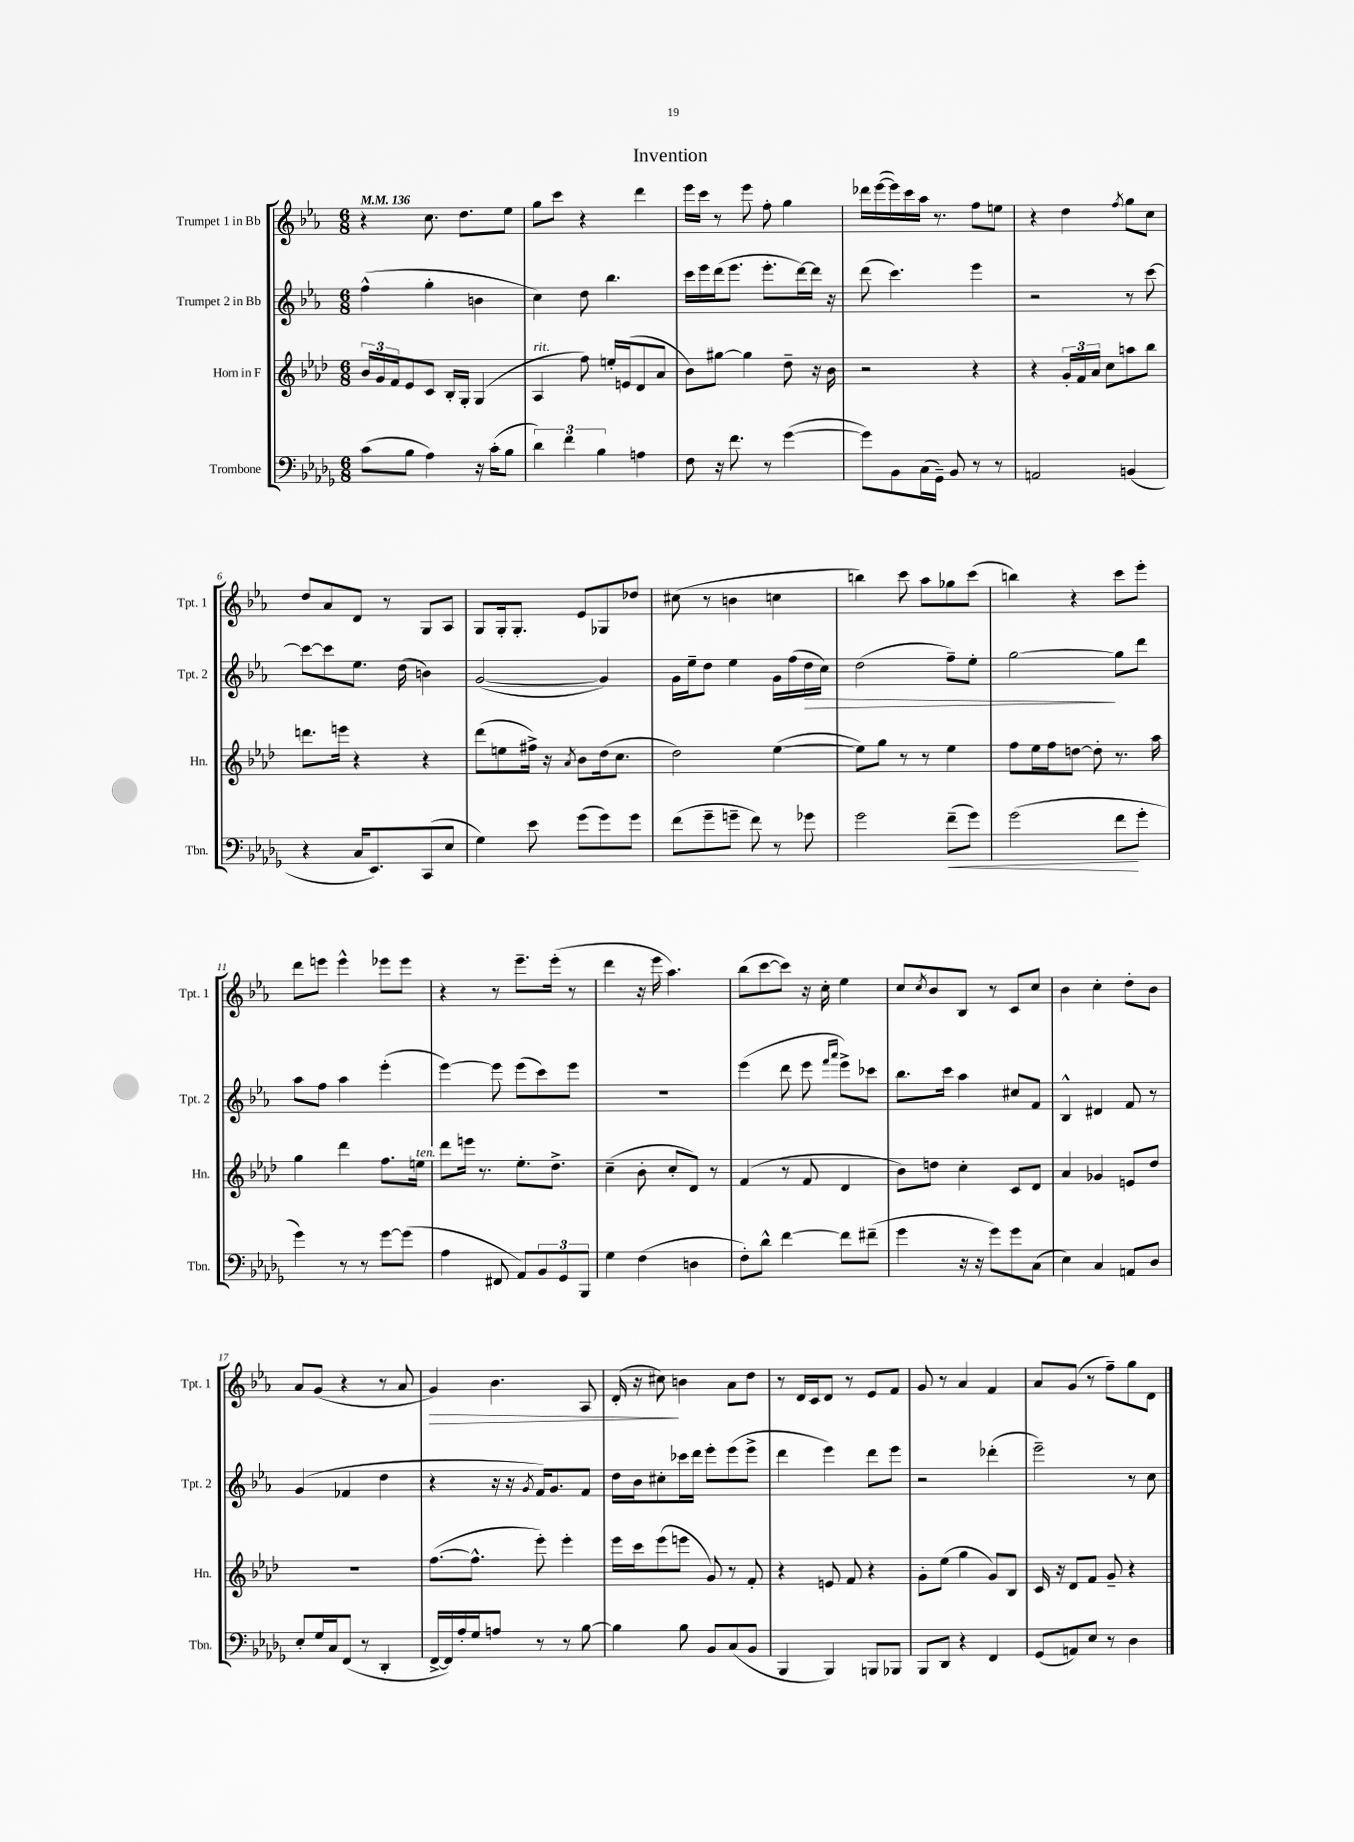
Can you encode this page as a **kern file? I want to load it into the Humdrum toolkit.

**kern	**kern	**kern	**kern
*staff4	*staff3	*staff2	*staff1
*clefF4	*clefG2	*clefG2	*clefG2
*k[b-e-a-d-g-]	*k[b-e-a-d-]	*k[b-e-a-]	*k[b-e-a-]
*M6/8	*M6/8	*M6/8	*M6/8
*MM136	*MM136	*MM136	*MM136
(8c\L	24b-/LL	(4ff^^\	4r
.	24g/	.	.
.	24f/J	.	.
8B-\J	8e-/	.	.
4A-\)	8c/J	4gg'\	8.cc\
.	16B-'/LL	.	.
.	16G'/JJ	.	8.dd\L
16r	(4G/	4b\	.
(16c'\LK	.	.	.
8B-\J	.	.	8ee-\J
=	=	=	=
6d-\)	4A-/	4cc\)	8gg\L
.	.	.	8ccc\J
6f\	.	.	.
.	8ff\)	8dd\	4r
6B-\	.	.	.
.	16ee'/LL	4.bb-\	.
.	(16e/J	.	.
4A\	8d-/	.	4ddd\
.	8a-/J	.	.
=	=	=	=
8F\	8b-\L)	16ccc\LL	16eee-\LL
.	.	16eee-\	16ccc\JJ
16r	[8gg#\J	(16ddd\J	8r
8.f\	.	8.eee-\J	.
.	4gg#\]	.	8eee-\
8r	.	8.eee-'\L	8ff'\
([4g-\	8dd-~\	.	4gg\
.	.	[16ddd\L)	.
.	16r	16ddd\]JJ	.
.	16b-\	16r	.
=	=	=	=
8g-\]L)	2r	(8ddd\	16ddd-\LL
.	.	.	([16eee-\
8BB-\	.	4.ccc\)	16eee-\])
.	.	.	16ccc\
(16C\L	.	.	16aa-\JJ
16GG-~\JJ)	.	.	8.r
8BB-/	.	.	.
8r	4r	4eee-\	8ff\L
8r	.	.	8ee\J
=	=	=	=
2AA/	4r	2r	4r
.	24g'/LL	.	4dd\
.	24f/	.	.
.	24a-/JJ	.	.
.	8cc\L	.	.
.	.	.	8qff/
(4BB/	8aa\	8r	8gg\L
.	8bb-\J	[8ccc\	8cc\J
=	=	=	=
4r	8.ddd\L	8ccc\_L	8dd/L
.	.	8ccc\]	8a-/
.	16eee\Jk	.	.
16C/LK	4r	8.ee-\J	8d/J
8.EE-/)	.	.	.
.	.	.	8r
.	.	(16dd\	.
(8CC/	4r	4b\)	8G/L
8E-/J	.	.	8A-/J
=	=	=	=
4G-\)	(8ddd-\L	([2g/	8G/L
.	8ee\	.	16G'/k
.	.	.	8.G'/J
8e-\	16ff#^\Jk)	.	.
.	16r	.	.
.	8qa-/	.	.
(8g-\L	8b-\L	.	8e-/L
8g-\)	(16dd-\k	4g/])	8G-/
.	8.cc\J	.	.
8g-\J	.	.	8dd-/J
=	=	=	=
(8f\L	2dd-\)	16g\LL	(8cc#\
.	.	16ee-~\J	.
8g-~\	.	8dd\J	8r
8g~\J	.	4ee-\	4b\
8f\)	.	.	.
8r	([4ee-\	16g\LL	4cc\
.	.	(16ff\	.
8g-\	.	16dd\	.
.	.	16cc\JJ)	.
=	=	=	=
2g-\	8ee-\]L)	(2dd\	4bb\)
.	8gg\J	.	.
.	8r	.	8ccc\
.	8r	.	8aa-\L
(8f~\L	4ee-\	8ff~\L)	8gg-\
8g-\J)	.	8ee-'\J	(8ccc\J
=	=	=	=
(2g-\	8ff\L	[2gg\	4bb\)
.	16ee-\L	.	.
.	16ff\J	.	.
.	[8dd\J	.	4r
.	8dd'\]	.	.
8f\L	8.r	8gg\]L	8ccc\L
8g-'\J	.	8ddd\J	8eee-'\J
.	16aa-\	.	.
=	=	=	=
4g-\)	4gg\	8aa-\L	8ddd\L
.	.	8ff\J	8eee\J
8r	4ddd-\	4aa-\	4eee^^\
8r	.	.	.
[8g-\L	8.ff\L	(4eee-'\	8eee-\L
(8g-\]J	.	.	8eee-\J
.	16ee\Jk	.	.
=	=	=	=
4A-\	8ddd-\L	[4eee-\)	4r
.	16eee\Jk	.	.
.	8.r	.	.
8FF#/	.	8eee-\]	8r
8AA-/L)	8.ee-'\L	(8eee-\L	8.eee-~\L
12BB-/	.	8ccc\)	.
.	8.dd-^\J	.	(16eee-'\Jk
12GG-/	.	.	.
.	.	8eee-\J	8r
12BBB-/J	.	.	.
=	=	=	=
4G-\	(4cc~\	2.r	4ddd\
(4F\	8b-'\	.	16r
.	.	.	16eee-\
.	8cc'/L	.	4.aa-\)
4D\	8d-/J)	.	.
.	8r	.	.
=	=	=	=
8F'\L)	(4f/	(4eee-\	(8bb-\L
8d-^^\J	.	.	[8ccc\
[4f\	8r	8ddd\	8ccc\]J)
.	8f/	8eee-\	16r
.	.	.	16cc'\
.	.	16qqfff/LL	.
.	.	16qqaaa-/JJ	.
8f\]L	4d-/	8eee-^\L)	4ee-\
(8f#~\J	.	8ccc-\J	.
=	=	=	=
4g-\	8b-\L)	8.bb-\L	8cc/L
.	.	.	8qcc/
.	8dd\J	.	8b-/
.	.	16ccc\Jk	.
16r	4cc'\	4aa-\	8B-/J
16r	.	.	.
8g-\L)	.	.	8r
8g-\	8c/L	8cc#/L	8c/L
(8C\J	8d-/J	8f/J	8cc/J
=	=	=	=
4E-\)	4a-/	4B-^^/	4b-\
4C/	4g-/	4d#/	4cc'\
8AA/L	8e/L	8f/	8dd'\L
8D-/J	8dd-/J	8r	8b-\J
=	=	=	=
8E-'/L	2.r	(4g/	8a-/L
16G-/L	.	.	(8g/J
16C/J	.	.	.
(8FF/J	.	4f-/	4r
8r	.	.	.
4DD-'/	.	4dd\	8r
.	.	.	8a-/
=	=	=	=
[16FF^/LL	([8.ff\L	4r	4g/)
16FF/])	.	.	.
16A-'/	.	.	.
16G-/J	8.ff^^\]J	.	.
8A/J	.	16r	4.b-\
.	.	16r	.
.	.	8qg/	.
8r	8eee-'\)	16f/LK)	.
.	.	8.g/	.
8r	4eee-'\	.	.
[8B-\	.	8f/J	8A-/
=	=	=	=
4B-\]	16eee-\LL	16dd\LL	(16d'/
.	16ccc\J	16b-\J	16r
.	(8eee-\	8cc#'\	8cc#\)
8B-\	8eee\J	16ccc-\L	4b\
.	.	16ddd\JJ	.
8BB-/L	8g/)	8eee-'\L	.
(8C/	8r	(8eee-\	8a-\L
8BB-/J	8f'/	8eee-^\J	8dd\J
=	=	=	=
4BBB-/	4r	4ddd\	8r
.	.	.	16d/LL
.	.	.	16c/J
4BBB-/)	8e/	4eee-\)	8d/J
.	8f/	.	8r
8BBB/L	4r	8ddd\L	8e-/L
8BBB-/J	.	8eee-\J	8f/J
=	=	=	=
8BBB-/L	8g'\L	2r	8g/
8DD-/J	(8ee-\J	.	8r
4r	4gg\	.	4a-/
4FF/	8g/L)	(4ddd-'\	4f/
.	8B-/J	.	.
=	=	=	=
(8GG-/L	16c/	2eee-~\)	8a-/L
.	16r	.	.
8AA/)	8d-/L	.	(8g/J
8E-/J	8f/J	.	8r
8r	8g~/	.	8ff~\L)
4D-\	4r	8r	8gg\
.	.	8cc\	8d\J
==	==	==	==
*-	*-	*-	*-
